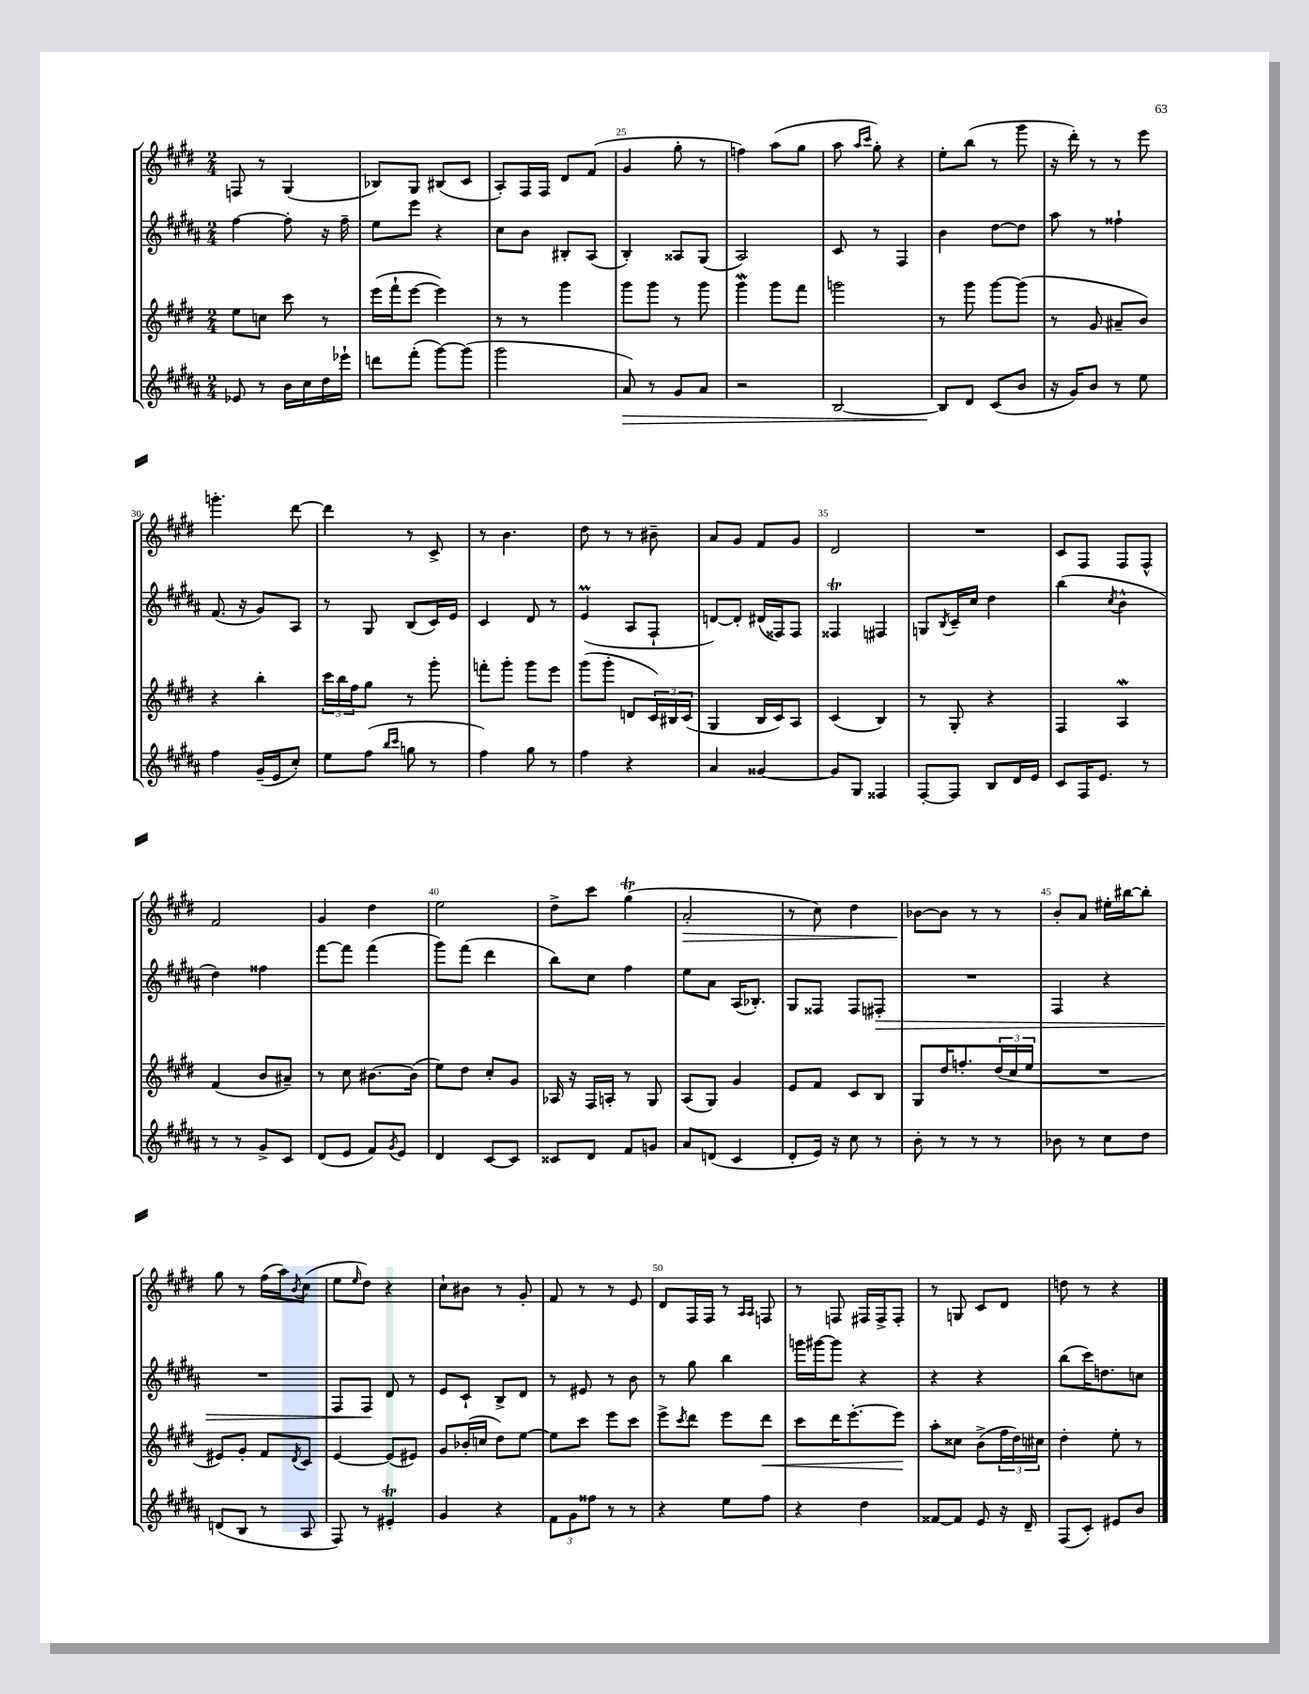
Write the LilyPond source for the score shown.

<<
\new StaffGroup <<
\new Staff = "s0" {
    \clef treble \key e \major \numericTimeSignature \time 2/4
    f8 r8 gis4( |
    bes8) gis8 bis8( cis'8 |
    a8-.) fis16 fis16 dis'8 fis'8( |
    gis'4 gis''8-. r8 |
    f''4) a''8( gis''8 |
    a''8 \grace { a''16 cis'''16 } gis''8-.) r4 |
    e''8-. b''8( r8 gis'''8 |
    r16 dis'''16-.) r8 r8 e'''8 |
    g'''4.-. dis'''8~ |
    dis'''4 r8 cis'8-> |
    r8 b'4. |
    dis''8 r8 r8 bis'8-- |
    a'8 gis'8 fis'8 gis'8 |
    dis'2 |
    R2 |
    cis'8 fis8 fis8 fis8-^ |
    fis'2 |
    gis'4 dis''4 |
    e''2 |
    dis''8-> cis'''8 gis''4\trill( |
    a'2-.\> |
    r8 cis''8) dis''4 |
    bes'8~\! bes'8 r8 r8 |
    b'8-. a'8 eis''16-. bis''16~ bis''8-. |
    gis''8 r8 fis''16( a''16) \acciaccatura { b'8 } cis''8( |
    e''8 \grace { e''16 } dis''8) r4 |
    cis''8-! bis'8 r8 gis'8-. |
    fis'8 r8 r8 e'8 |
    dis'8 fis16 fis16 r8 \grace { a16 a16 } f8 |
    r8 f8 fis16 fis16-> fis8-. |
    r8 g8 cis'8 dis'8 |
    d''8 r8 r4 \bar "|." |
}
\new Staff = "s1" {
    \clef treble \key b \major \numericTimeSignature \time 2/4
    fis''4~ fis''8-. r16 fis''16-- |
    e''8 e'''8 r4 |
    cis''8 b'8 bis8-. ais8( |
    b4-.) aisis8 gis8( |
    ais2) |
    cis'8 r8 fis4 |
    b'4 dis''8~ dis''8 |
    ais''8 r8 fisis''4-! |
    fis'8.( r16 gis'8) ais8 |
    r8 gis8 b8( cis'16) e'16 |
    cis'4 dis'8 r8 |
    e'4\prall( ais8 fis8-! |
    d'8~) d'8-. dis'16( fisis16) fisis8 |
    fisis4\trill fis4 |
    g8 \acciaccatura { b8 } cis'16-- cis''16 dis''4 |
    b''4( \acciaccatura { cis''8 } b'4-^ |
    dis''4) fisis''4 |
    fis'''8~ fis'''8 fis'''4( |
    gis'''8) fis'''8( dis'''4 |
    b''8) cis''8 fis''4 |
    e''8 ais'8 ais16( bes8.-.) |
    gis8 fisis8 fisis8 fis8-.\> |
    R2 |
    fis4 r4 |
    R2 |
    fis8 fis8\! dis'8 r8 |
    e'8 cis'8-! b8-> dis'8 |
    r8 eis'8 r8 b'8 |
    r8 gis''8 b''4 |
    g'''16 gis'''16~ gis'''8 r4 |
    r4 r4 |
    b''8( cis'''16) d''8. c''8 \bar "|." |
}
\new Staff = "s2" {
    \clef treble \key e \major \numericTimeSignature \time 2/4
    e''8 c''8 cis'''8 r8 |
    e'''16( fis'''16-! e'''8~ e'''4) |
    r8 r8 gis'''4 |
    gis'''8 gis'''8 r8 gis'''8 |
    gis'''4\mordent gis'''8 fis'''8 |
    g'''2 |
    r8 gis'''8 gis'''8~ gis'''8( |
    r8 gis'8 ais'8-- b'8) |
    r4 b''4-. |
    \tuplet 3/2 { cis'''16 b''16 fis''16 } gis''8 r8 gis'''8-. |
    f'''8-. gis'''8-. gis'''8 e'''8 |
    gis'''8( gis'''8-. d'8 \tuplet 3/2 { cis'16) bis16 cis'16( } |
    gis4 b16 cis'16) a8 |
    cis'4( b4) |
    r8 gis8-. r4 |
    fis4 a4\mordent |
    fis'4( b'8 ais'8--) |
    r8 cis''8 bis'8.~ bis'16( |
    e''8) dis''8 cis''8-. gis'8 |
    aes16 r16 fis16 a16-. r8 gis8 |
    a8( gis8) gis'4 |
    e'8 fis'8 cis'8 b8 |
    gis8 dis''16 f''8.-. \tuplet 3/2 { dis''16( cis''16 e''16 } |
    R2 |
    eis'8) gis'8-. fis'8 \acciaccatura { dis'8 } cis'8 |
    e'4~ e'8( eis'8) |
    gis'8 bes'16-.( c''16 dis''8) e''8~ |
    e''8 cis'''8 e'''8 cis'''8 |
    e'''8-> \acciaccatura { cis'''8 } dis'''8 e'''8 dis'''8\< |
    cis'''8 dis'''16 e'''8.~-. e'''8\! |
    a''8-. cisis''8 b'8->( \tuplet 3/2 { fis''16 dis''16) cis''16 } |
    dis''4-. e''8-. r8 \bar "|." |
}
\new Staff = "s3" {
    \clef treble \key b \major \numericTimeSignature \time 2/4
    ees'8 r8 b'16 cis''16 dis''16 ees'''16-! |
    d'''8 fis'''8-.( gis'''8~) gis'''8( |
    gis'''2 |
    ais'8\>) r8 gis'8 ais'8 |
    r2 |
    b2~ |
    b8\! dis'8 cis'8( b'8 |
    r16 gis'16) b'8 r8 e''8 |
    fis''4 gis'16--( e'16 cis''8-.) |
    e''8 fis''8( \grace { b''16 cis'''16 } g''8 r8 |
    fis''4) gis''8 r8 |
    fis''4 r4 |
    ais'4 gisis'4~ |
    gisis'8 gis8 fisis4 |
    fis8~-. fis8 b8 dis'16 e'16 |
    cis'8 fis16 e'8. r8 |
    r8 r8 gis'8-> cis'8 |
    dis'8( e'8 fis'8) \acciaccatura { gis'8 } e'8 |
    dis'4 cis'8~ cis'8 |
    cisis'8 dis'8 fis'8 g'8 |
    ais'8 d'8( cis'4 |
    dis'8-. e'16) r16 cis''8 r8 |
    b'8-. r8 r8 r8 |
    bes'8 r8 cis''8 dis''8 |
    d'8( b8 r8 ais8 |
    fis8) r8 eis'4-.\trill |
    gis'4 r4 |
    \tuplet 3/2 { fis'8 gis'8 fisis''8 } r8 r8 |
    r4 e''8 fis''8 |
    r4 dis''4 |
    fisis'8~ fisis'8 e'8 r16 dis'16-- |
    fis8( cis'8-.) eis'8 b'8 \bar "|." |
}
>>
>>
\layout { \context { \Score currentBarNumber = #22 \override BarNumber.break-visibility = ##(#f #t #t) barNumberVisibility = #(every-nth-bar-number-visible 5) } }
